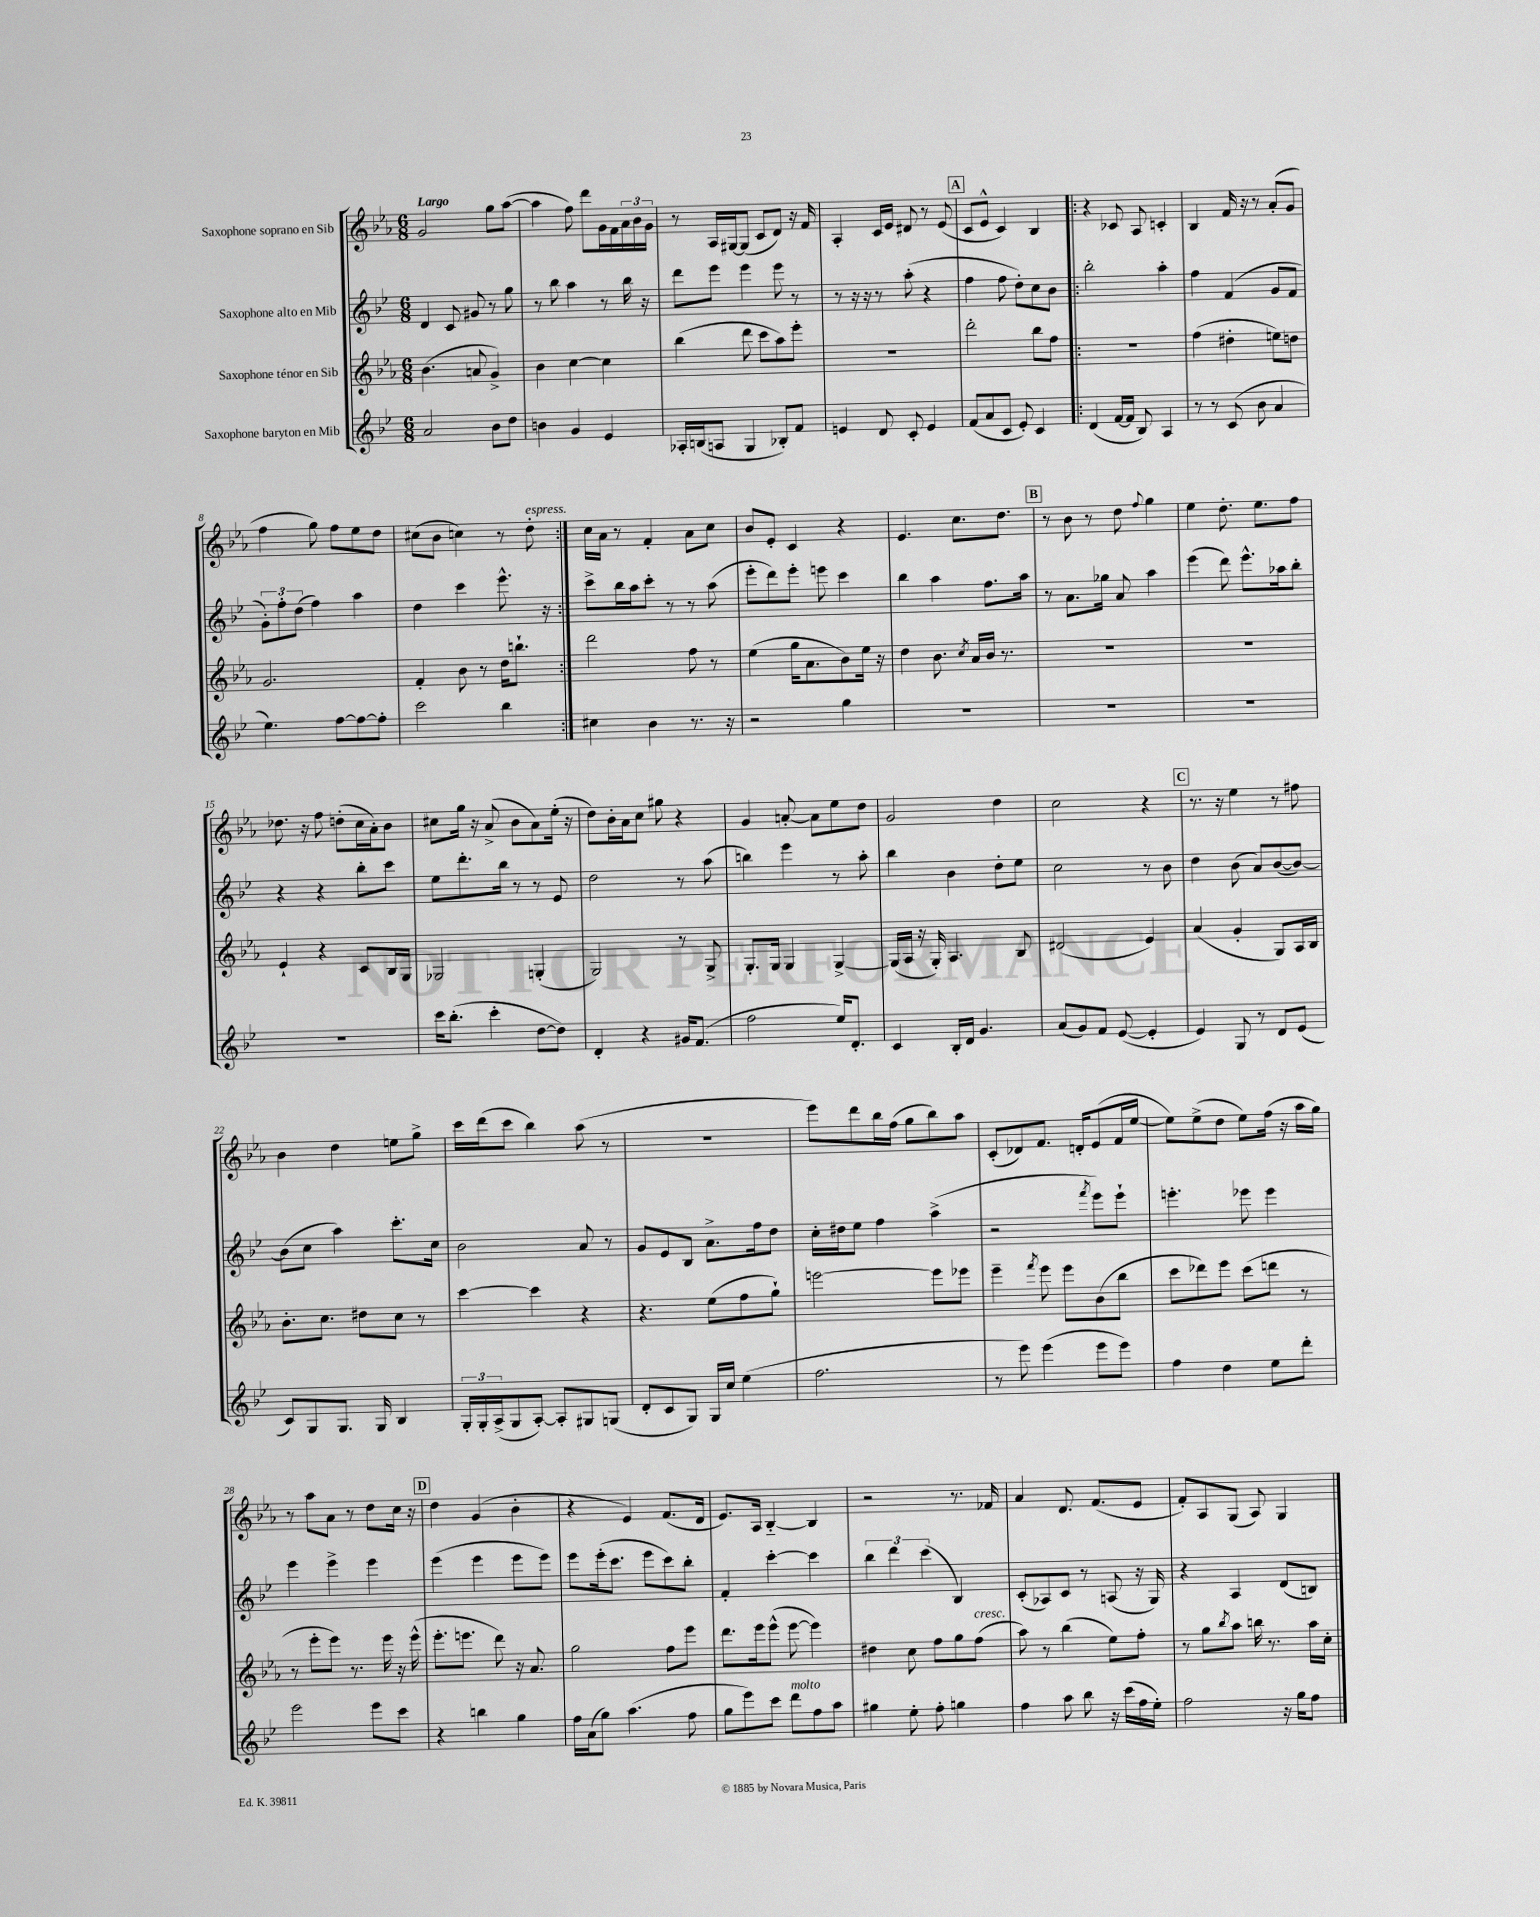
<<
\new StaffGroup <<
\new Staff = "s0" \with { instrumentName = "Saxophone soprano en Sib" } {
    \clef treble \key ees \major \numericTimeSignature \time 6/8 \tempo "Largo"
    g'2 g''8 aes''8~( |
    aes''4 f''8) d'''8 g'16 f'16 \tuplet 3/2 { aes'16 bes'16 g'16 } |
    r8 aes16 gis16~ gis8( c'8 d'8) r16 f'16 |
    aes4-. c'16 ees'16 dis'8 r8 ees'8( |
    \mark \markup { \box "A" } c'8 ees'8-^ c'4) bes4 |
    \repeat volta 2 { r4 ces'8 aes8 c'4-. |
    bes4 f'16 r16 r8 aes'8-.( g'8 |
    f''4 g''8) f''8 ees''8 d''8 |
    cis''8( bes'8 c''4) r8 d''8-.^\markup { \italic "espress." } | }
    c''16 aes'16 r8 f'4-. aes'8 c''8 |
    bes'8 ees'8-. c'4 r4 |
    ees'4. c''8. d''8. |
    \mark \markup { \box "B" } r8 bes'8 r8 d''8 \appoggiatura { f''8 } g''4 |
    ees''4 d''8.-. ees''8. f''8 |
    des''8. r16 f''8 d''8-.( c''16 aes'16-.) bes'8 |
    cis''8 g''16 r16 aes'8->( bes'8 aes'8) ees''16-.( r16 |
    d''8) bes'16-. aes'16 c''8 gis''8 r4 |
    g'4 a'8~-. a'8 ees''8 d''8 |
    g'2 d''4 |
    c''2 r4 |
    \mark \markup { \box "C" } r8. r16 ees''4 r8 fis''8 |
    bes'4 d''4 e''8 g''8-> |
    c'''16 d'''16( c'''8 bes''4) aes''8( r8 |
    R2. |
    ees'''8) d'''8 bes''16 f''16( g''8 bes''8) aes''8 |
    c'8-.( des'8) f'8. d'16-. ees'8( f'16 ees''16~ |
    ees''8) ees''8->( d''8 ees''8) f''16( r16 aes''16 g''16) |
    r8 aes''8 aes'8 r8 d''8 c''16 r16 |
    \mark \markup { \box "D" } d''4 g'4( bes'4-. |
    r4 ees'4) f'8.( d'16 |
    ees'8.) aes16 bes4~-_ bes4 |
    r2 r8. fes'16 |
    aes'4 d'8. f'8.( ees'8 |
    f'8-.) aes8 g8( aes8) g4 \bar "|." |
}
\new Staff = "s1" \with { instrumentName = "Saxophone alto en Mib" } {
    \clef treble \key bes \major \numericTimeSignature \time 6/8
    d'4 c'8 gis'8 r8 g''8 |
    r8 bes''8 a''4 r8 bes''16 r16 |
    d'''8 ees'''8 ees'''4 ees'''8 r8 |
    r8 r16 r16 r8 a''8-.( r4 |
    \mark \markup { \box "A" } f''4 f''8 d''8-.) c''8 bes'8 |
    \repeat volta 2 { bes''2-. a''4-. |
    f''4 f'4( g'8 f'8 |
    \tuplet 3/2 { g'8-.) f''8-. d''8( } f''4) a''4 |
    d''4 c'''4 ees'''8.-^ r16 | }
    c'''8-> bes''16 a''16 c'''8-. r8 r8 a''8( |
    ees'''8-. d'''8) ees'''8-. e'''8 c'''4 |
    bes''4 a''4 f''8. a''16 |
    \mark \markup { \box "B" } r8 a'8. ges''16 a'8 a''4 |
    ees'''4( d'''8) ees'''8.-^ aes''16 bes''8-. |
    r4 r4 bes''8-. c'''8 |
    ees''8 d'''8.-. bes''16 r8 r8 ees'8 |
    d''2 r8 a''8( |
    b''4) ees'''4 r8 a''8-. |
    bes''4 bes'4 d''8-. ees''8 |
    c''2 r8 bes'8 |
    \mark \markup { \box "C" } d''4 bes'8( a'8) bes'8~( bes'8~) |
    bes'8( c''8 a''4) c'''8.-. c''16 |
    bes'2 a'8 r8 |
    g'8 ees'8 bes8 a'8.-> f''16 d''8 |
    c''16-. dis''16 ees''8 f''4 a''4->( |
    r2 \acciaccatura { f'''8 } ees'''8) ees'''8-! |
    e'''4.-. ees'''8 ees'''4 |
    ees'''4 ees'''4-> ees'''4 |
    \mark \markup { \box "D" } ees'''4( ees'''4 ees'''8 ees'''8) |
    ees'''8 ees'''16-.( c'''8. ees'''8 c'''8) bes''8-. |
    f'4-. c'''4~-. c'''4 |
    \tuplet 3/2 { bes''4 d'''4 c'''4( } bes4) |
    c'8-.( aes8) c'8 r8 a8( r16 g16) |
    r4 a4 d'8( b8) \bar "|." |
}
\new Staff = "s2" \with { instrumentName = "Saxophone ténor en Sib" } {
    \clef treble \key ees \major \numericTimeSignature \time 6/8
    bes'4.( a'8 g'4->) |
    bes'4 c''4~ c''4 |
    bes''4( d'''8 c'''8 aes''8) ees'''8-. |
    R2. |
    \mark \markup { \box "A" } d'''2-. bes''8 f''8 |
    \repeat volta 2 { R2. |
    f''4( dis''4-. e''8) d''8 |
    g'2. |
    f'4-. bes'8 r8 d''16 b''8.-! | }
    d'''2 f''8 r8 |
    ees''4( g''16 aes'8. bes'8) ees''16 r16 |
    d''4 bes'8. \acciaccatura { c''8 } aes'16 bes'16 r8. |
    \mark \markup { \box "B" } R2. |
    R2. |
    ees'4-! r4 c'8 bes16 g16 |
    ges2 g4-.( |
    g2) r8 g8-> |
    g8.-. g16 g4 g4~-> |
    g16( aes16 r16 g16-.) aes4. bes8 |
    dis'2( ees'4) |
    \mark \markup { \box "C" } aes'4( g'4-. g8) aes16 bes16 |
    bes'8.-. c''8. dis''8 c''8 r8 |
    c'''4~ c'''4 r4 |
    r4. ees''8( f''8 g''8-!) |
    e'''2~ e'''8 ees'''8 |
    ees'''4-- \acciaccatura { f'''8 } ees'''8 ees'''8 bes'8( bes''8 |
    c'''8 des'''8) ees'''8 c'''8( d'''8 r8 |
    r8 ees'''8-. ees'''8) r8. ees'''16 r16 ees'''16-^( |
    \mark \markup { \box "D" } ees'''8.-. e'''8. d'''8) r16 aes'8. |
    g''2 f''8 ees'''8 |
    d'''8. ees'''16 ees'''8-^( ees'''8~ ees'''4) |
    dis''4 c''8 f''8 g''8 f''8^\markup { \italic "cresc." }( |
    aes''8) r8 bes''4( ees''8) f''8-. |
    r8 g''8 \acciaccatura { bes''8 } aes''8 b''16 r8. aes''16 c''16-. \bar "|." |
}
\new Staff = "s3" \with { instrumentName = "Saxophone baryton en Mib" } {
    \clef treble \key bes \major \numericTimeSignature \time 6/8
    a'2 bes'8 d''8 |
    b'4 g'4 ees'4 |
    aes16-. b16( a8 g4 bes8-.) f'8 |
    e'4 d'8 c'8-. e'4 |
    \mark \markup { \box "A" } f'8( a'8 c'8 ees'8-.) c'4 |
    \repeat volta 2 { d'4( f'16~ f'16 bes8) a4 |
    r8 r8 c'8( bes'8 a'4 |
    ees''4.) f''8~ f''8~ f''8-. |
    c'''2 bes''4 | }
    cis''4 bes'4 r8. r16 |
    r2 g''4 |
    R2. |
    \mark \markup { \box "B" } R2. |
    R2. |
    R2. |
    c'''16 bes''8.-.( c'''4-. d''8~ d''8) |
    d'4-. r4 gis'16 f'8.( |
    f''2 ees''16) d'8.-. |
    c'4 bes16-. d'16 g'4. |
    a'8( g'8) f'8 ees'8~( ees'4-. |
    \mark \markup { \box "C" } ees'4) g8 r8 d'8 ees'8( |
    c'8) g8 g8. g16 bes4 |
    \tuplet 3/2 { g16-. g16-. a16->( } g8 a8~-.) a8-. gis8 g8( |
    d'8-. c'8 g8) g16 c''16 ees''4( |
    f''2. |
    r8 ees'''8) ees'''4( ees'''8 ees'''8) |
    f''4 d''4 ees''8 d'''8-. |
    ees'''2 ees'''8 c'''8 |
    \mark \markup { \box "D" } r4 b''4 g''4 |
    f''16 a'16( g''8) a''4.( f''8 |
    g''8 ees'''8) c'''8 d'''8^\markup { \italic "molto" } f''8 a''8 |
    gis''4 ees''8-. f''8-. g''4 |
    f''4 a''8 bes''8 r16 c'''16( f''16 ees''16-.) |
    f''2 r16 g''16 f''8 \bar "|." |
}
>>
>>
